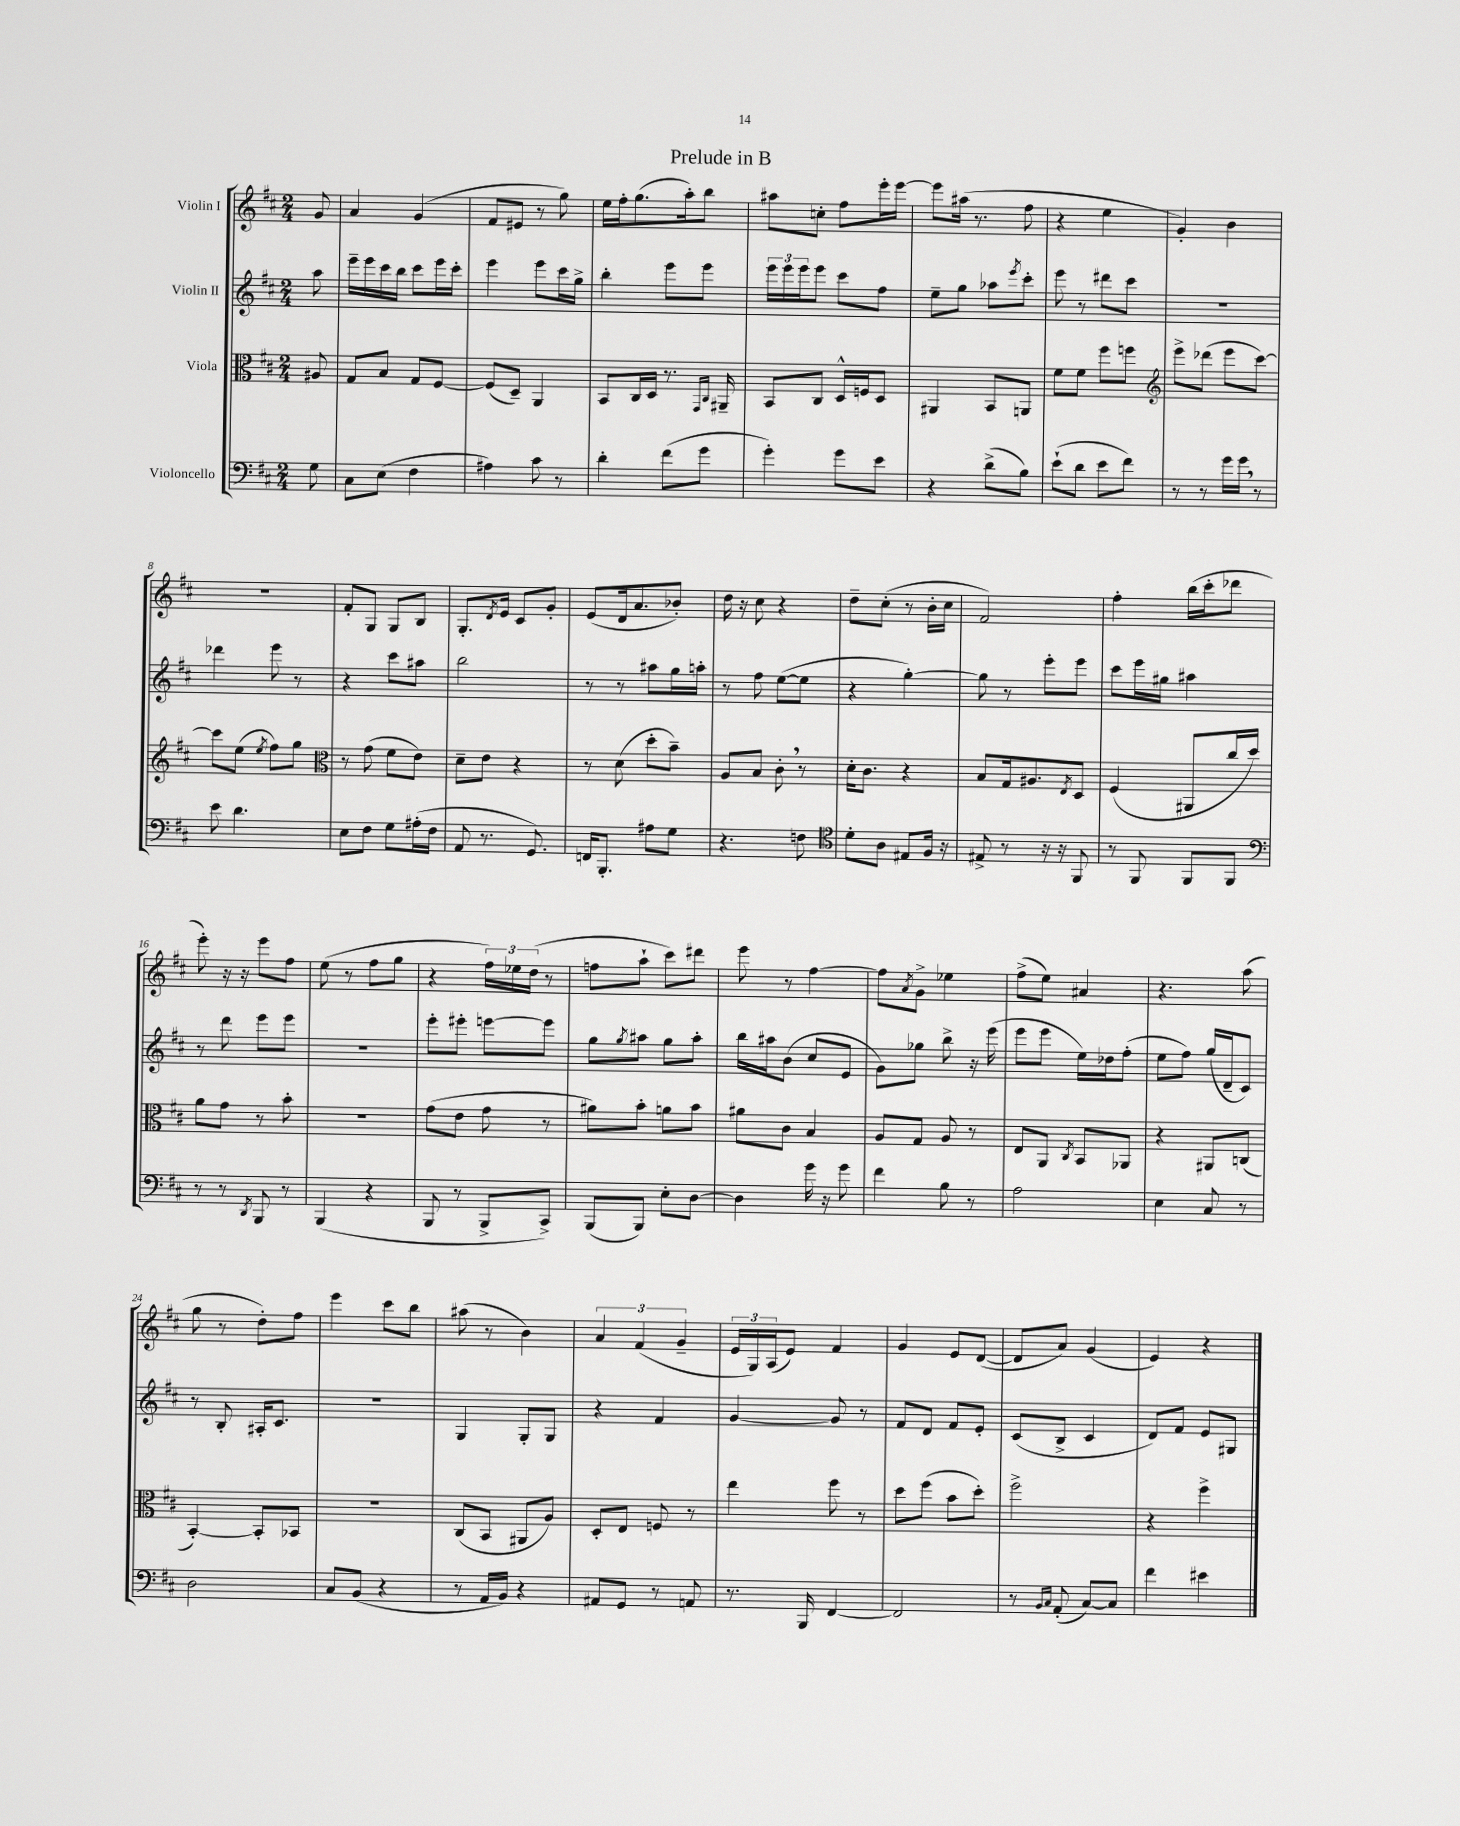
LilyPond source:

\header { title = "Prelude in B" }
<<
\new StaffGroup <<
\new Staff = "s0" \with { instrumentName = "Violin I" } {
    \clef treble \key d \major \numericTimeSignature \time 2/4 \partial 8
    g'8 |
    a'4 g'4( |
    fis'8 eis'8 r8 g''8) |
    e''16 fis''16-. g''8.( a''16-.) b''8 |
    ais''8 c''8-. fis''8 e'''16-. e'''16~ |
    e'''8 ais''16( r8. fis''8 |
    r4 e''4 |
    g'4-.) b'4 |
    R2 |
    fis'8-. g8 g8 b8 |
    g8.-. \acciaccatura { d'8 } e'16 cis'8 g'8-. |
    e'8( d'16 a'8. bes'8-.) |
    d''16 r16 cis''8 r4 |
    d''8-- cis''8-.( r8 b'16-. cis''16 |
    fis'2) |
    fis''4-. b''16( cis'''16-. des'''8 |
    e'''8-.) r16 r16 e'''8 fis''8 |
    e''8( r8 fis''8 g''8 |
    r4 \tuplet 3/2 { fis''16) ees''16 d''16( } r8 |
    f''8 a''8-! cis'''8) dis'''8 |
    e'''8 r8 fis''4~ |
    fis''8 \acciaccatura { a'8 } g'8-> ees''4 |
    fis''8->( e''8) ais'4 |
    r4. a''8( |
    g''8 r8 d''8-.) fis''8 |
    e'''4 cis'''8 b''8 |
    ais''8( r8 b'4) |
    \tuplet 3/2 { a'4 fis'4( g'4-- } |
    \tuplet 3/2 { e'16 g16) a16( } e'8) fis'4 |
    g'4 e'8 d'8~( |
    d'8 a'8) g'4( |
    e'4) r4 \bar "|." |
}
\new Staff = "s1" \with { instrumentName = "Violin II" } {
    \clef treble \key d \major \numericTimeSignature \time 2/4 \partial 8
    a''8 |
    e'''16-- e'''16 cis'''16 b''16 cis'''8 e'''16 cis'''16-. |
    e'''4 e'''8 cis'''16 g''16-> |
    b''4-. e'''8 e'''8 |
    \tuplet 3/2 { e'''16 e'''16 e'''16 } e'''8 cis'''8 fis''8 |
    e''8-- g''8 aes''8 \acciaccatura { e'''8 } cis'''8-. |
    e'''8 r8 dis'''8 cis'''8 |
    r2 |
    des'''4 e'''8 r8 |
    r4 cis'''8 ais''8 |
    b''2 |
    r8 r8 ais''8 g''16 a''16-. |
    r8 fis''8 e''8~( e''8 |
    r4 g''4~-.) |
    g''8 r8 e'''8-. e'''8 |
    cis'''8 e'''16 gis''16 ais''4 |
    r8 d'''8 e'''8 e'''8 |
    R2 |
    e'''8-. eis'''8-. e'''8~ e'''8 |
    g''8 \acciaccatura { g''8 } ais''8 g''8 ais''8-. |
    b''16 ais''16 b'8( cis''8 e'8 |
    g'8) ges''8 b''8-> r16 e'''16( |
    e'''8 e'''8 e''16) des''16 fis''8-.( |
    e''8 fis''8) g''16( d'16-- cis'8) |
    r8 b8-. ais16-. cis'8. |
    R2 |
    g4 g8-. g8 |
    r4 fis'4 |
    g'4~ g'8 r8 |
    fis'8 d'8 fis'8 e'8-. |
    cis'8( b8-> cis'4 |
    d'8) fis'8 e'8 gis8 \bar "|." |
}
\new Staff = "s2" \with { instrumentName = "Viola" } {
    \clef alto \key d \major \numericTimeSignature \time 2/4 \partial 8
    ais8 |
    g8 b8 g8 fis8~ |
    fis8( d8--) a,4 |
    b,8 cis16 d16 r8. \grace { g,16 cis16 } ais,16-- |
    b,8 cis8 d16-^ f16 d8 |
    ais,4 b,8 a,8 |
    fis'8 fis'8 fis''8 f''8 |
    \clef treble e'''8-> des'''8( e'''8 cis'''8~) |
    cis'''8 e''8( \acciaccatura { e''8 } fis''8) g''8 |
    \clef alto r8 g'8( fis'8 e'8) |
    d'8-- e'8 r4 |
    r8 d'8( d''8-. b'8--) |
    a8 b8 cis'8-. \breathe r8 |
    d'16-. cis'8. r4 |
    b8 g16 ais8. \acciaccatura { e8 } d8 |
    fis4( ais,8 cis''16 d''16) |
    a'8 g'8 r8 b'8-. |
    R2 |
    g'8( e'8 g'8 r8 |
    ais'8) b'8-. a'8 b'8 |
    ais'8 cis'8 b4 |
    a8 g8 a8 r8 |
    e8 a,8 \acciaccatura { cis8 } b,8 aes,8 |
    r4 ais,8 c8( |
    b,4~-.) b,8-. bes,8 |
    R2 |
    cis8( b,8 ais,8 a8) |
    d8-. e8 f8 r8 |
    e''4 fis''8 r8 |
    d''8 fis''8( b'8 d''8-.) |
    fis''2-> |
    r4 fis''4-> \bar "|." |
}
\new Staff = "s3" \with { instrumentName = "Violoncello" } {
    \clef bass \key d \major \numericTimeSignature \time 2/4 \partial 8
    g8 |
    cis8 e8( fis4 |
    ais4) cis'8 r8 |
    d'4-. fis'8( g'8 |
    g'4-.) g'8 e'8 |
    r4 d'8->( b8) |
    e'8-!( d'8 e'8 fis'8) |
    r8 r8 g'16 g'16 \breathe r8 |
    e'8 d'4. |
    e8 fis8 g8 ais16-.( fis16 |
    a,8 r8. g,8.) |
    f,16 b,,8.-. ais8 g8 |
    r4. f8 |
    \clef tenor d'8-. a8 eis8 fis16 r16 |
    eis8-> r8 r16 r16 fis,8 |
    r8 fis,8 fis,8 fis,8 |
    \clef bass r8 r8 \acciaccatura { d,8 } b,,8 r8 |
    b,,4( r4 |
    b,,8 r8 b,,8-> cis,8->) |
    b,,8( b,,8) e8-. d8~ |
    d4 g'16 r16 g'8 |
    fis'4 b8 r8 |
    a2 |
    e4 cis8 r8 |
    d2 |
    cis8 b,8( r4 |
    r8 a,16 b,16) r4 |
    ais,8 g,8 r8 a,8 |
    r8. b,,16 fis,4~ |
    fis,2 |
    r8 \grace { b,16 cis16 } a,8-.( cis8~) cis8 |
    fis'4 eis'4 \bar "|." |
}
>>
>>
